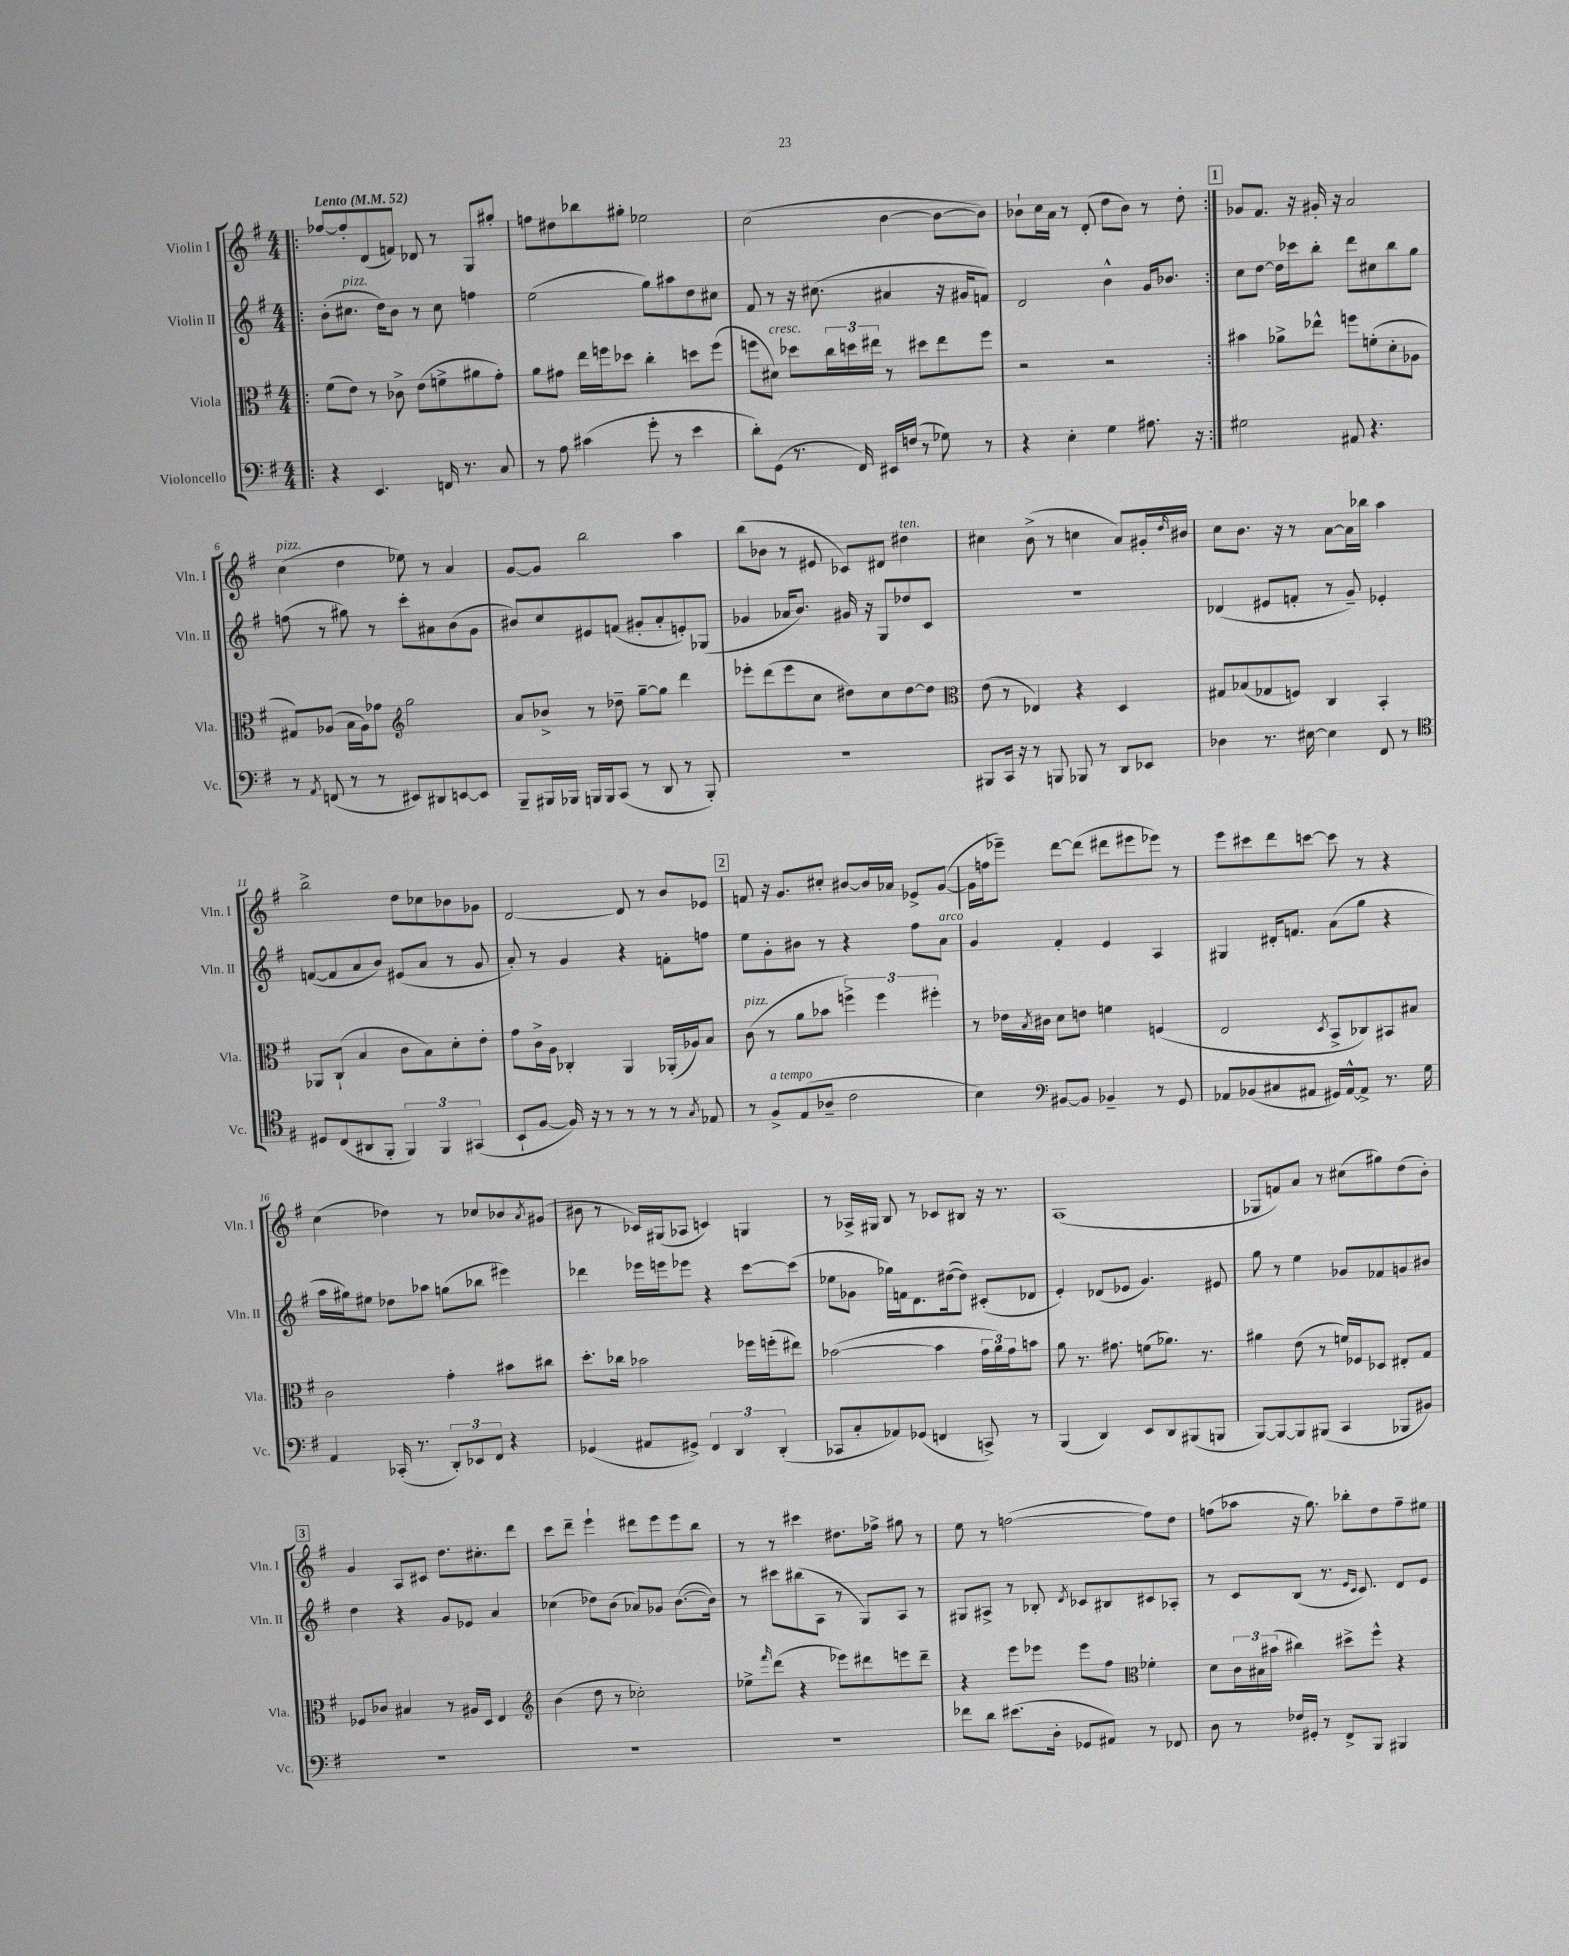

**kern	**kern	**kern	**kern
*staff4	*staff3	*staff2	*staff1
*clefF4	*clefC3	*clefG2	*clefG2
*k[f#]	*k[f#]	*k[f#]	*k[f#]
*M4/4	*M4/4	*M4/4	*M4/4
*MM52	*MM52	*MM52	*MM52
=!|:	=!|:	=!|:	=!|:
4r	(8f#	(8b'	[8ff-
.	8e)	8.cc#	8ff-']
4.EE	8r	.	(8d
.	.	16dd)	.
.	8c-^	8b	8f)
.	(8e	8r	8d-
16FF	8f^	8cc#	8r
8.r	.	.	.
.	8a#	4ff	8G
8C	8g')	.	8gg#'
=	=	=	=
8r	8a	(2ee	8ff
8A	8g#	.	8dd#
(4c#	16ee	.	8bb-
.	16ff	.	.
.	8dd-	.	8gg#'
8g'	4cc'	8gg)	2ee-
8r	.	8aa#	.
4e	8dd	8dd	.
.	(8ff	8cc#	.
=	=	=	=
8d')	8ff	8f#	(2cc
(8GG	8d#)	8r	.
8.r	8dd-	16r	.
.	.	(8.cc#	.
.	24cc	.	.
.	24dd	.	.
16FF#)	.	.	.
.	24ee#	.	.
16EE#	8r	4a#	[4b
(16F	.	.	.
8r	8dd#	.	.
8G-)	8ee#	16r	8b_
.	.	16g#	.
8r	8ff	8f)	8b])
=	=	=	=
4r	2r	2d	8b-`
.	.	.	16cc
.	.	.	16a
4E'	.	.	8r
.	.	.	(8d'
4G	2r	4b^^	8dd
.	.	.	8b-)
8.A#	.	16g	8r
.	.	8.b-	.
.	.	.	8dd'
16r	.	.	.
=:|!	=:|!	=:|!	=:|!
2G#	4b#	8cc	8g-
.	.	[8dd	8.f#
.	8a-^	16dd]	.
.	.	16ccc-	16r
.	8ee-^^	8bb'	16g#'
.	.	.	16r
8AA#	8ff	8ddd	2a
4.r	(8f'	8cc#	.
.	8d'	8bb	.
.	8A-	8gg	.
=	=	=	=
8r	8G#)	(8ff	(4cc
8qAA	.	.	.
(8FF	(8A-	8r	.
8r	16B	8gg#)	4dd
.	16A-)	.	.
8r	8g-	8r	.
*	*clefG2	*	*
8EE#)	2gg	8ccc'	8ee-)
8DD#	.	8a#	8r
[8EE	.	(8b	4a
8EE]	.	8g	.
=	=	=	=
8BBB~	8a	8b#)	[8g
16BBB#	8b-^	8cc	8g]
16BBB-	.	.	.
16BBB	8r	8e#	2bb
16BBB	.	.	.
(8CC	8dd-~	(8f	.
8r	[8gg~	8g#'	.
8DD	8gg]	8a'	.
8r	4ddd	8e')	4aa
8BBB')	.	(8G-	.
=	=	=	=
1r	8eee-'	4g-	(8bb
.	(8ddd	.	8b-
.	8eee-	16a-	8r
.	.	8.b)	.
.	8cc	.	8e#
.	8dd#)	16g#	8c-)
.	.	16r	.
.	8cc	8G	8d#
.	[8dd#	8dd-	4dd#
.	8dd#]	8c	.
=	=	=	=
*	*clefC3	*	*
8BBB#	(8e	1r	4cc#
16CC	8r	.	.
16r	.	.	.
8r	4E-)	.	(8b^
8BBB	.	.	8r
8BBB-	4r	.	4cc
8r	.	.	.
8DD	4D	.	8a)
8EE-	.	.	16g#'
.	.	.	16qqdd
.	.	.	16b#
=	=	=	=
4D-	8G#	(4d-	8cc
.	(8B-	.	8.b
8.r	8G-	8e#	.
.	.	.	16r
.	8F)	8f'	8r
[16E#	.	.	.
4E#]	4C	8r	[8a
.	.	8g~)	16a]
.	.	.	16bb-
8FF#	4BB'	4e-'	4aa
8r	.	.	.
=	=	=	=
*clefC4	*	*	*
8D#	8AA-	([8f	2bb^
(8C	(8C`	8f]	.
8AA#	4B	8a	.
8FF#'	.	8b)	.
6FF#)	8c	(8e#	8dd
.	8B)	8a	8cc-
6FF#	.	.	.
.	8d'	8r	8b-
(6GG#	.	.	.
.	8e'	8g	8g-
=	=	=	=
8BB`	8g	8a')	[2d
[8F#	16c^	8r	.
.	16A	.	.
16F#])	4C-'	4g	.
16r	.	.	.
8r	.	.	.
8r	4AA	4r	8d]
8r	.	.	8r
8r	(16AA-'	8f'	8b
.	16A-)	.	.
8qG	.	.	.
8E-	8B	8ff	8e-
=	=	=	=
8r	(8c	8ee	8f
8F#^	8r	8g'	16r
.	.	.	8.g
(8E	8a	8b#	.
8A-~	8b-	8r	8cc#'
2c	6ff^)	4r	[8b#
.	.	.	16b#]
.	6ff	.	.
.	.	.	16a-
.	.	8ff#	8e-^
.	6ff#'	.	.
.	.	8a	([8g
=	=	=	=
4B)	8r	4g	16g]
.	.	.	16ff
.	16e-	.	8eee-~)
.	8qB	.	.
.	16c#	.	.
*clefF4	*	*	*
[8BB#	8d	4f#'	[8ddd
8BB#]	8e	.	(8ddd]
4BB-~	4f	4e	8ddd#
.	.	.	8eee#
8r	(4F	4A	8eee-)
8GG	.	.	8r
=	=	=	=
8AA-	2E	4G#	8eee
(8BB-	.	.	8ccc#
8C#	.	16d#'	8ddd
.	.	8.f	.
8AA#	.	.	[8ccc
.	8qD	.	.
16GG#)	8BB^	(8a	8ccc]
[16AA#^^	.	.	.
8AA#^]	8C-)	8gg	8r
8.r	8BB#	4r	4r
.	8B#	.	.
16G	.	.	.
=	=	=	=
4AA	2c	16aa	(4cc
.	.	16gg#)	.
.	.	8ee#	.
(16CC-'	.	8dd-	4dd-)
8.r	.	.	.
.	.	8aa-	.
12DD')	4g'	(8gg	8r
12EE-	.	.	.
.	.	8bb-	8cc-
12FF#	.	.	.
4r	8b#	4eee#)	8b-
.	.	.	8qa
.	8cc#	.	(8g#
=	=	=	=
(4GG-	8.dd'	4ddd-	8b#
.	.	.	8r
.	16cc-	.	.
8AA#	2b-	16eee-	16c-)
.	.	16eee	(16G#
8GG#^)	.	8eee-	8A-
6FF#	.	4r	4c)
6DD	.	.	.
.	16ff-	[8ccc	4G
.	(16ff'	.	.
(6DD'	.	.	.
.	8ee#)	(8ccc]	.
=	=	=	=
8CC-	([2b-	8ee-	8r
8C'	.	8g-	16A-^
.	.	.	16G#
8AA-)	.	16gg-)	8B
.	.	16f	.
(8GG-	.	8.d	8r
4FF	4b-]	.	8c-
.	.	([16dd#	.
.	.	8dd#])	8B#
8CC^)	24g	(8c#'	16r
.	24a)	.	.
.	.	.	8.r
.	24g	.	.
8r	8b	8d-	.
=	=	=	=
(4BBB	8a	4e')	(1A
.	8.r	.	.
4DD)	.	(8d-	.
.	8.g#	.	.
.	.	8e-	.
8EE	(8f	4.g)	.
8DD	8.a-)	.	.
(8BBB#	.	.	.
.	8.r	.	.
8BBB	.	8e#	.
=	=	=	=
[8BBB)	4a#	8gg	8G-
8BBB_	.	8r	8f)
8BBB]	(8e	4ee	8a
(8BBB#	8r	.	8r
4CC	16f)	8g-	(8cc#
.	16F-	.	.
.	8D-	8f-	8gg#)
8BBB-	8E#'	8g	(8dd
8BB#)	8G	8b#	8b')
=	=	=	=
1r	8F-	4dd	4g
.	8c-	.	.
.	4B#	4r	8A
.	.	.	8c#
.	8r	8g	8.dd
.	16A#	8e-	.
.	16D	.	8.cc#'
.	4E	4a	.
.	.	.	8ddd
=	=	=	=
*	*clefG2	*	*
1r	(4b	(4cc-	8ccc
.	.	.	8ddd~
.	8dd	8dd-)	4eee`
.	8r	(8b	.
.	2cc-')	8a-)	8ddd#
.	.	8g-	8eee
.	.	([8.b	8eee
.	.	.	8bb
.	.	16b])	.
=	=	=	=
1r	8ee-^	8r	8r
.	16qqfff#	.	.
.	(8ddd	8ccc#	8r
.	4r	(8bb#	4ccc#
.	.	8A	.
.	8eee-)	8r	8.dd#
.	8ddd#	8G)	.
.	.	.	16ff-^
.	8eee	8A	8gg#
.	8ddd#~	8r	8r
=	=	=	=
8f-	4r	8G#	8ee
8d	.	8A#^	8r
(8.e#	8eee	8r	([2ff
.	8eee-	8B-'	.
16D'	.	.	.
.	.	8qd	.
8GG-	8eee-	8c-	.
8AA#)	8ff#	8B#	.
*	*clefC3	*	*
8r	4f-'	8c#	8ff])
8FF-	.	8A-'	8dd
=	=	=	=
8D	8d	8r	(8ff
8r	24c	8c	8aa-
.	24B#	.	.
.	(24b#	.	.
16F-	4cc#)	(8B	16r
16GG#'	.	.	8.gg)
8r	.	8.r	.
8FF#^	8dd#^	.	8bb-'
.	.	16qqe	.
.	.	16qqc	.
.	.	8.c)	.
8BBB	8ff#^^	.	8dd
4BBB#	4r	8d	8ff~
.	.	8e	8ee#
==	==	==	==
*-	*-	*-	*-
